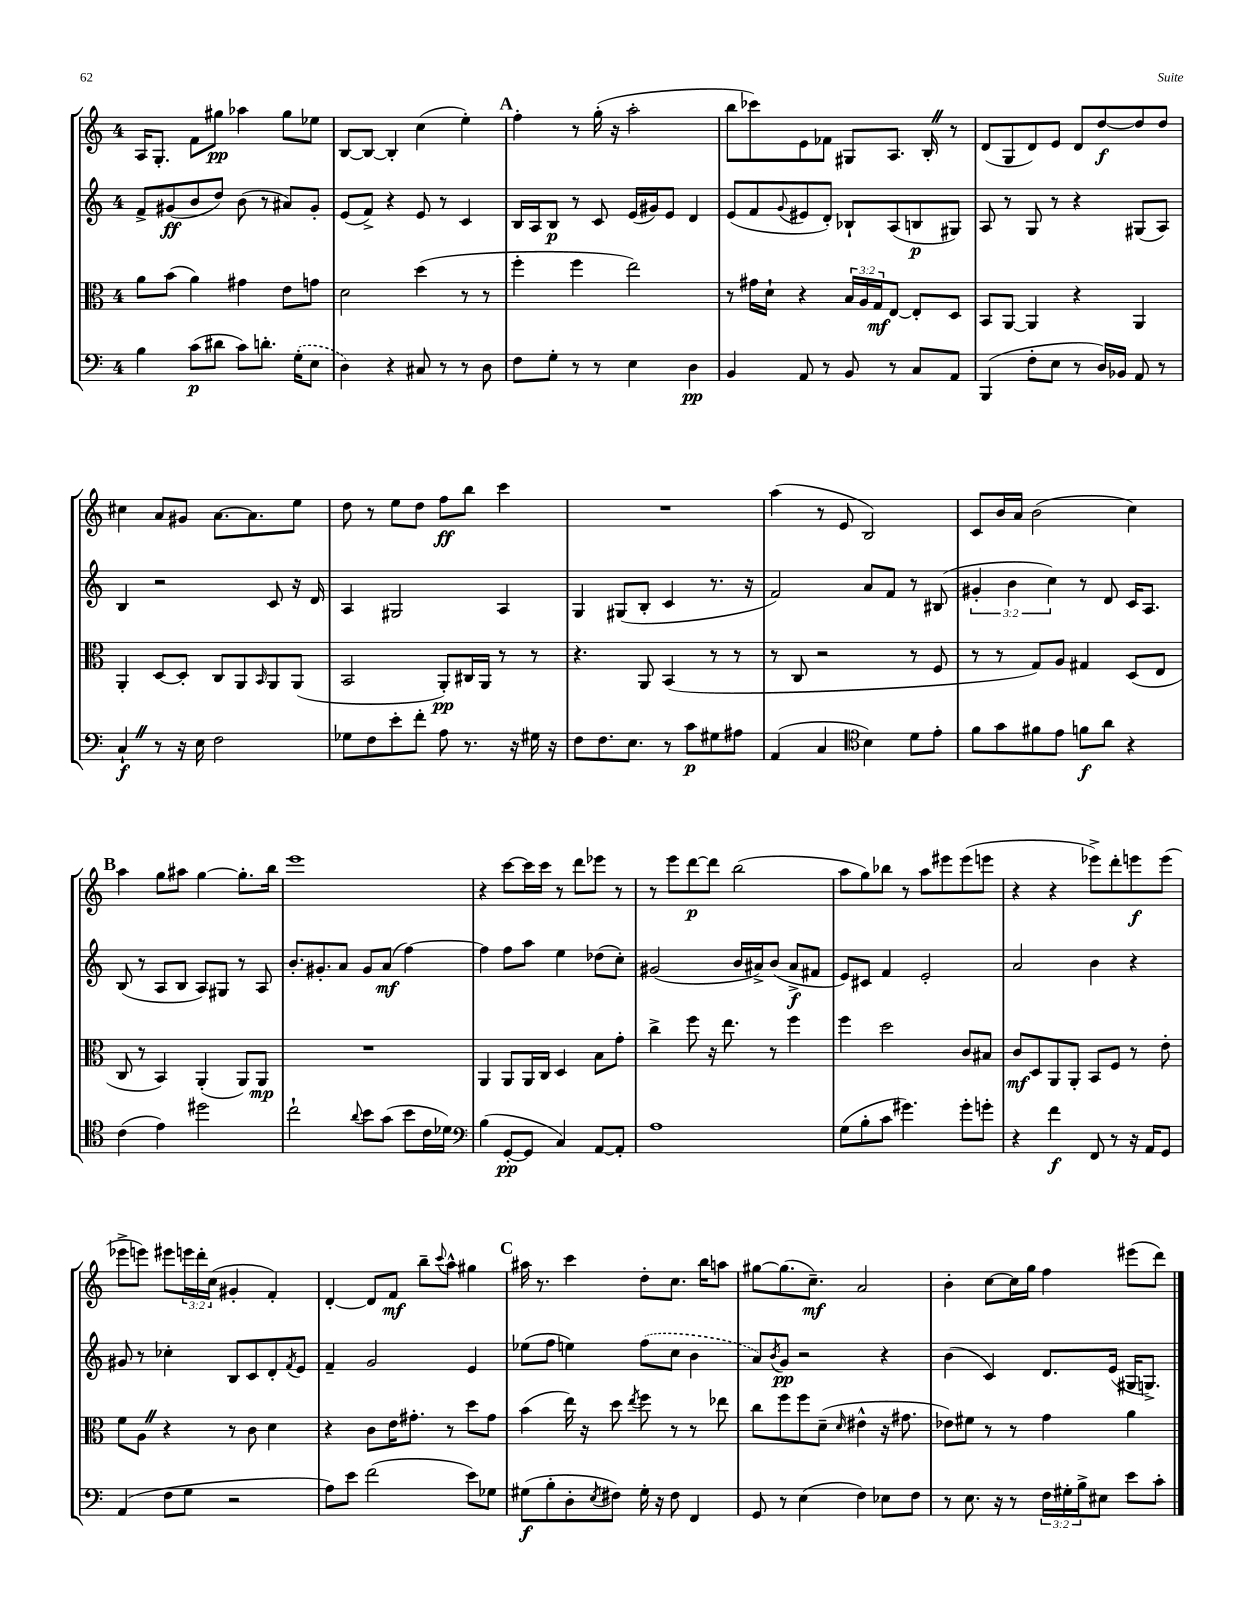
<<
\new StaffGroup <<
\new Staff = "s0" {
    \clef treble \key c \major \once \override Staff.TimeSignature.style = #'single-digit \time 4/4 \override Staff.TupletNumber.text = #tuplet-number::calc-fraction-text
    a16 g8.-. f'8 gis''8\pp aes''4 gis''8 ees''8 |
    b8~ b8~ b4-. c''4( e''4-.) |
    \mark \markup { \bold "A" } f''4-. r8 g''16-.( r16 a''2-. |
    b''8 ces'''8) e'8 fes'8 gis8 a8. b16-. \once \override BreathingSign.text = \markup { \musicglyph "scripts.caesura.straight" } \breathe r8 |
    d'8( g8 d'8) e'8 d'8 d''8~\f d''8 d''8 |
    cis''4 a'8 gis'8 a'8.~ a'8. e''8 |
    d''8 r8 e''8 d''8 f''8\ff b''8 c'''4 |
    R1 |
    a''4( r8 e'8 b2) |
    c'8 b'16 a'16 b'2( c''4) |
    \mark \markup { \bold "B" } a''4 g''8 ais''8 g''4~ g''8.-. b''16 |
    e'''1 |
    r4 c'''8~ c'''16 c'''16 r8 d'''8 ees'''8 r8 |
    r8 e'''8 d'''8~\p d'''8 b''2( |
    a''8 g''8) bes''8 r8 a''8 eis'''8 eis'''8( e'''8 |
    r4 r4 ees'''8->) d'''8-. e'''8\f e'''8( |
    ees'''8-> e'''8) eis'''8 \tuplet 3/2 { e'''16 d'''16-. c''16( } gis'4-. f'4-.) |
    d'4~-. d'8 f'8\mf b''8-- \appoggiatura { c'''8 } a''8-^ gis''4 |
    \mark \markup { \bold "C" } ais''16 r8. c'''4 d''8-. c''8. b''16 a''8 |
    gis''8~ gis''8.( c''8.--\mf) a'2 |
    b'4-. c''8~ c''16 g''16 f''4 eis'''8( d'''8) \bar "|." |
}
\new Staff = "s1" {
    \clef treble \key c \major \once \override Staff.TimeSignature.style = #'single-digit \time 4/4 \override Staff.TupletNumber.text = #tuplet-number::calc-fraction-text
    f'8-> gis'8\ff( b'8 d''8) b'8( r8 ais'8) gis'8-. |
    e'8( f'8->) r4 e'8 r8 c'4 |
    \mark \markup { \bold "A" } b16 a16 b8\p r8 c'8 e'16( gis'16) e'8 d'4 |
    e'8( f'8 \appoggiatura { g'8 } eis'8 d'8-.) bes8-! a8( b8\p gis8) |
    a8 r8 g8 r8 r4 gis8( a8) |
    b4 r2 c'8 r16 d'16 |
    a4 gis2 a4 |
    g4 gis8( b8-. c'4 r8. r16 |
    f'2) a'8 f'8 r8 bis8( |
    \tuplet 3/2 { gis'4-. b'4 c''4) } r8 d'8 c'16 a8. |
    \mark \markup { \bold "B" } b8( r8 a8 b8 a8) gis8 r8 a8 |
    b'8.-. gis'8.-. a'8 gis'8 a'8\mf( f''4~) |
    f''4 f''8 a''8 e''4 des''8( c''8-.) |
    gis'2( b'16 ais'16->) b'8( ais'8->\f fis'8 |
    e'8) cis'8 f'4 e'2-. |
    a'2 b'4 r4 |
    gis'8 r8 ces''4-. b8 c'8 d'8-. \acciaccatura { f'8 } e'8 |
    f'4-- g'2 e'4 |
    \mark \markup { \bold "C" } ees''8( f''8 e''4) \once \slurDashed f''8( c''8 b'4 |
    a'8) \acciaccatura { b'8 } g'8\pp r2 r4 |
    b'4( c'4) d'8. e'16( gis16 g8.->) \bar "|." |
}
\new Staff = "s2" {
    \clef alto \key c \major \once \override Staff.TimeSignature.style = #'single-digit \time 4/4 \override Staff.TupletNumber.text = #tuplet-number::calc-fraction-text
    a'8 b'8( a'4) gis'4 e'8 g'8 |
    d'2 d''4( r8 r8 |
    \mark \markup { \bold "A" } f''4-. f''4 e''2) |
    r8 gis'16 d'16-! r4 \tuplet 3/2 { b16 a16 g16\mf } e8~ e8-. d8 |
    b,8 a,8~ a,4 r4 a,4 |
    a,4-. d8~ d8-. c8 a,8 \grace { b,16 } a,8 a,8( |
    b,2 a,8-.\pp) cis16 a,16 r8 r8 |
    r4. a,8 b,4( r8 r8 |
    r8 c8 r2 r8 f8 |
    r8 r8 g8) a8 gis4 d8( e8 |
    \mark \markup { \bold "B" } c8 r8 b,4) a,4-.( a,8) a,8\mp |
    R1 |
    a,4 a,8 a,16 c16 d4 b8 g'8-. |
    c''4-> f''8 r16 e''8. r8 f''4 |
    f''4 d''2 c'8 bis8 |
    c'8\mf d8 a,8 a,8-. b,8 f8 r8 e'8-. |
    f'8 a8 \once \override BreathingSign.text = \markup { \musicglyph "scripts.caesura.straight" } \breathe r4 r8 c'8 d'4 |
    r4 c'8 e'16 gis'8.-. r8 d''8 gis'8 |
    \mark \markup { \bold "C" } b'4( e''16) r16 d''8 \acciaccatura { e''8 } f''8 r8 r8 ees''8 |
    c''8 f''8 f''8 d'8--( \grace { d'16 } eis'4-^ r16 gis'8. |
    ees'8) fis'8 r8 r8 g'4 a'4 \bar "|." |
}
\new Staff = "s3" {
    \clef bass \key c \major \once \override Staff.TimeSignature.style = #'single-digit \time 4/4 \override Staff.TupletNumber.text = #tuplet-number::calc-fraction-text
    b4 c'8\p( dis'8 c'8) d'8.-. \once \slurDashed g16-.( e8 |
    d4) r4 cis8 r8 r8 d8 |
    \mark \markup { \bold "A" } f8 g8-. r8 r8 e4 d4\pp |
    b,4 a,8 r8 b,8 r8 c8 a,8 |
    b,,4( f8-. e8 r8 d16) bes,16 a,8 r8 |
    c4-!\f \once \override BreathingSign.text = \markup { \musicglyph "scripts.caesura.straight" } \breathe r8 r16 e16 f2 |
    ges8 f8 e'8-. f'8-. a8 r8. r16 gis16 r16 |
    f8 f8. e8. r8 c'8\p gis8 ais8 |
    a,4( c4 \clef tenor b4) d'8 e'8-. |
    f'8 g'8 fis'8 e'8 f'8\f a'8 r4 |
    \mark \markup { \bold "B" } c'4( e'4) dis''2 |
    c''2-! \appoggiatura { a'8 } b'8 g'8( b'8 c'16 des'16) |
    \clef bass b4( g,8~-.\pp g,8 c4) a,8~ a,8-. |
    a1 |
    g8( b8-. c'8 gis'4.) gis'8-. g'8-. |
    r4 f'4\f f,8 r8 r16 a,16 g,8 |
    a,4( f8 g8 r2 |
    a8) e'8 f'2( e'8) ges8 |
    \mark \markup { \bold "C" } gis8\f( b8-. d8-. \acciaccatura { e8 } fis8) gis16-. r16 fis8 f,4 |
    g,8 r8 e4( f4) ees8 f8 |
    r8 e8. r16 r8 \tuplet 3/2 { f16 gis16-. b16-> } eis8 e'8 c'8-. \bar "|." |
}
>>
>>
\layout { \context { \Score \remove "Bar_number_engraver" } }
